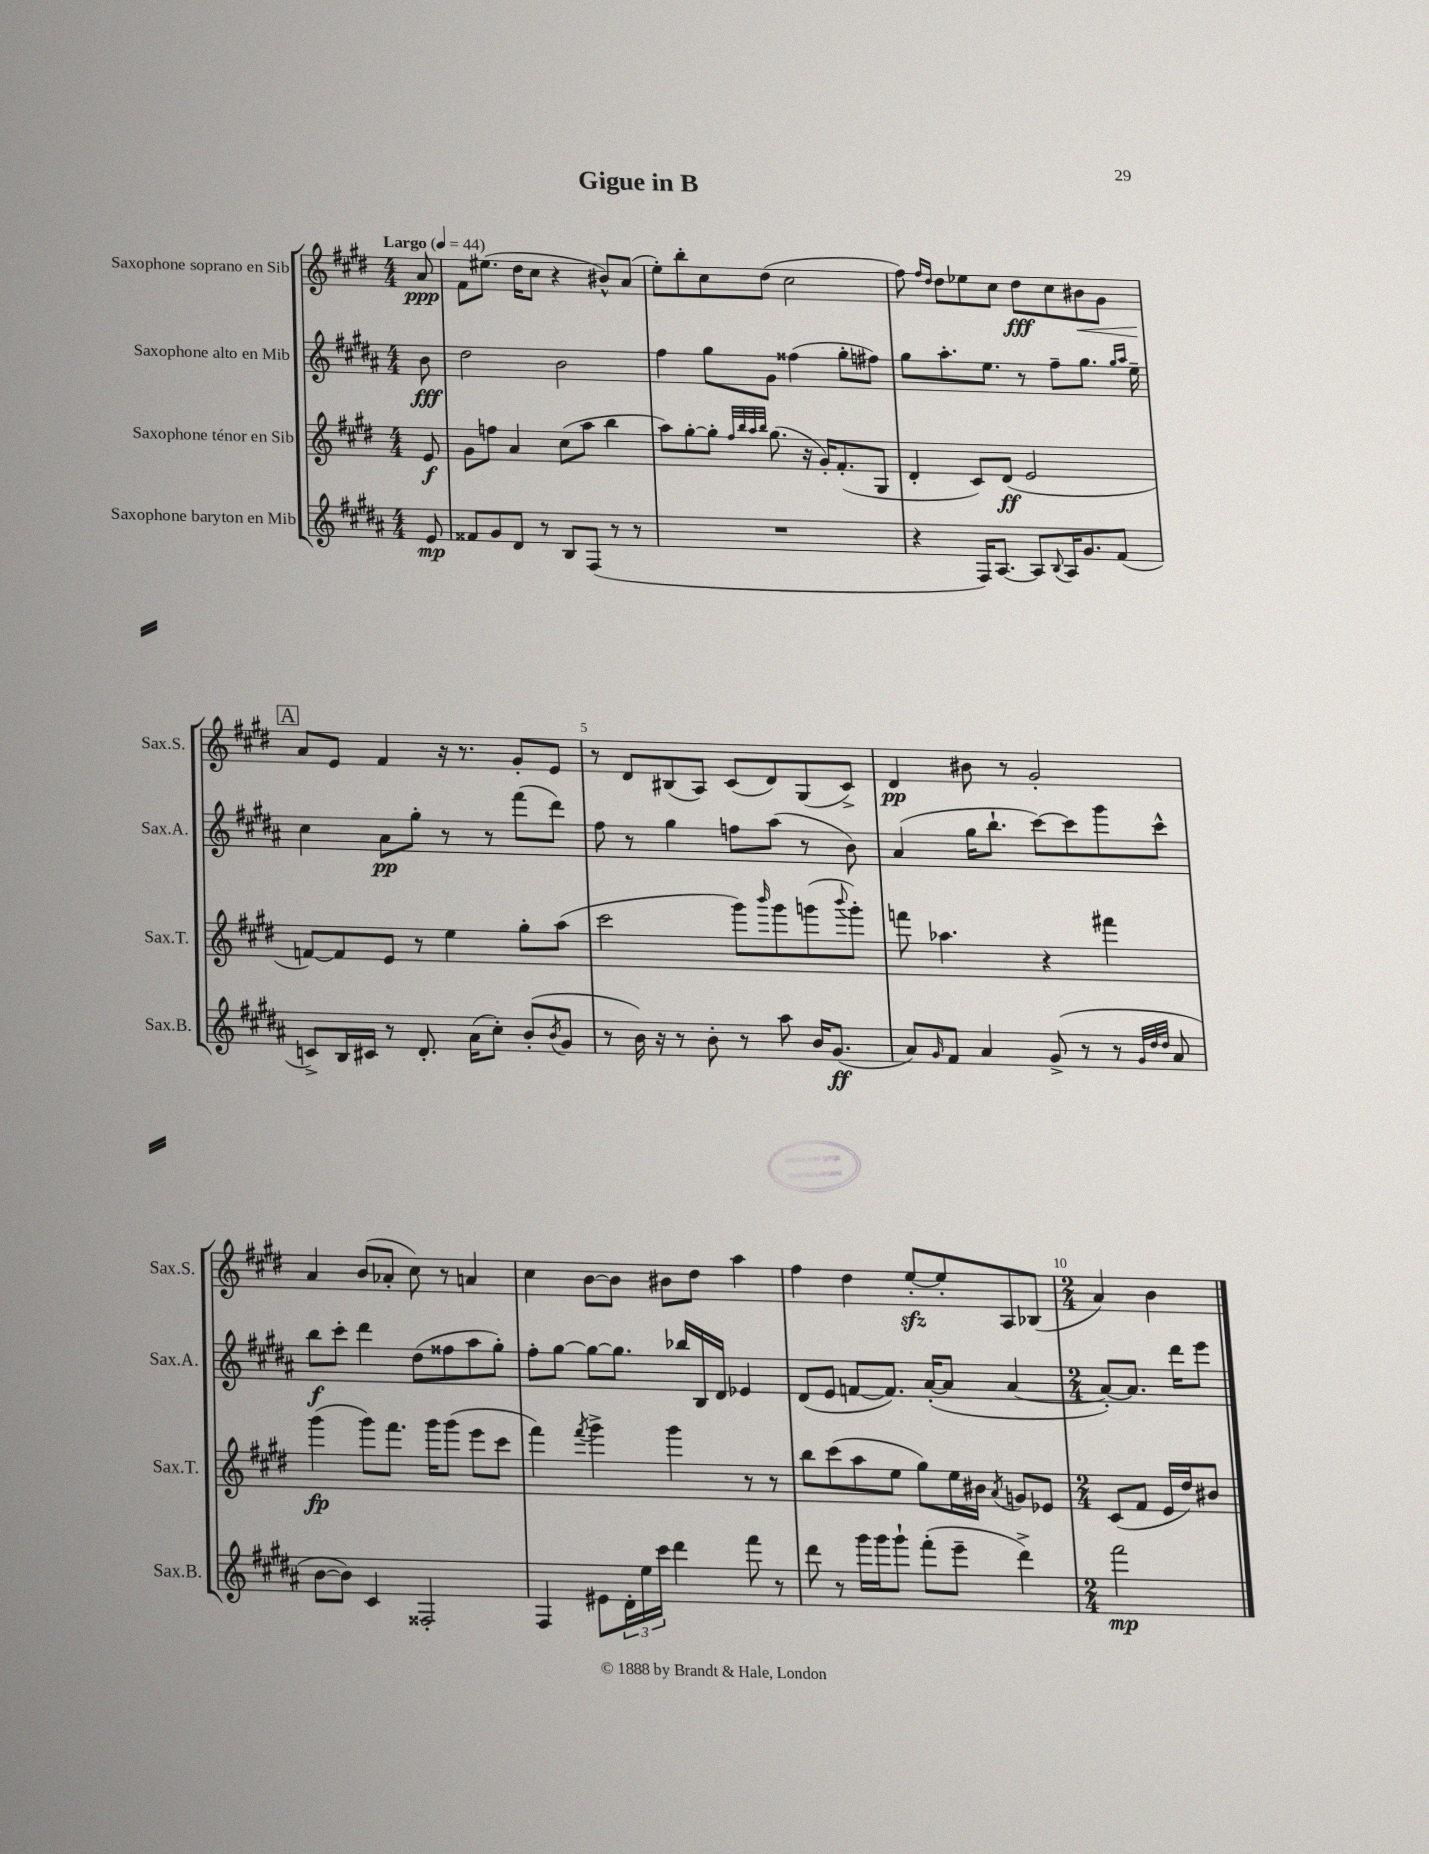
\header { title = "Gigue in B" }
<<
\new StaffGroup <<
\new Staff = "s0" \with { instrumentName = "Saxophone soprano en Sib" shortInstrumentName = "Sax.S." } {
    \clef treble \key e \major \numericTimeSignature \time 4/4 \partial 8 \tempo "Largo" 4 = 44
    a'8\ppp |
    fis'8 eis''8.( dis''16 cis''8 r4 bis'8-^) a'8( |
    e''8-.) b''8-. cis''8 dis''8( cis''2 |
    fis''8) \grace { fis''16 dis''16 } dis''8 ees''8 cis''8 dis''8\fff cis''8 bis'8\< gis'8 |
    \mark \markup { \box "A" } a'8\! e'8 fis'4 r16 r8. gis'8-. e'8 |
    r8 dis'8 bis8( a8) cis'8( dis'8) gis8( cis'8->) |
    dis'4\pp bis'8 r8 gis'2-. |
    a'4 b'8( aes'8-. cis''8) r8 a'4 |
    cis''4 b'8~ b'8 bis'8 dis''8 a''4 |
    fis''4 dis''4 e''8~-.\sfz e''8-. a8 bes8( |
    \numericTimeSignature \time 2/4 a'4) b'4 \bar "|." |
}
\new Staff = "s1" \with { instrumentName = "Saxophone alto en Mib" shortInstrumentName = "Sax.A." } {
    \clef treble \key b \major \numericTimeSignature \time 4/4 \partial 8
    b'8\fff |
    dis''2 b'2 |
    fis''4 gis''8 gis'8 fisis''4( gis''8-. fis''8) |
    gis''8 ais''8.-. e''8. r8 fis''8-- gis''8. \grace { gis''16 ais''16 } e''16-- |
    \mark \markup { \box "A" } cis''4 ais'8\pp gis''8-. r8 r8 fis'''8( dis'''8) |
    fis''8 r8 gis''4 f''8 ais''8( r8 b'8) |
    ais'4( gis''16 b''8.-! cis'''8~) cis'''8 gis'''8 cis'''8-^ |
    b''8\f cis'''8-. dis'''4 dis''8( fisis''8 ais''8 gis''8-.) |
    fis''8-. gis''8~ gis''8~ gis''8. bes''16 b16 dis'16 ees'4 |
    dis'8( e'8 f'8~ f'8.) ais'16~-.( ais'8 ais'4~ |
    \numericTimeSignature \time 2/4 ais'8~-.) ais'8. dis'''16 e'''8 \bar "|." |
}
\new Staff = "s2" \with { instrumentName = "Saxophone ténor en Sib" shortInstrumentName = "Sax.T." } {
    \clef treble \key e \major \numericTimeSignature \time 4/4 \partial 8
    e'8\f |
    gis'8 f''8 a'4 cis''8( a''8 b''4 |
    a''8) gis''8~-. gis''8-. \grace { fis''32 b''32 a''32 b''32 } gis''8.( r16 gis'16-.) fis'8.-.( gis8 |
    dis'4-. cis'8) dis'8\ff( e'2 |
    \mark \markup { \box "A" } f'8~) f'8 e'8 r8 e''4 gis''8-. a''8( |
    cis'''2 gis'''8) \grace { b'''16 } gis'''8 g'''8( \appoggiatura { b'''8 } g'''8-.) |
    f'''8 aes''4. r4 fis'''4 |
    gis'''4\fp( gis'''8) fis'''8. gis'''16 gis'''8( e'''8 cis'''8 |
    fis'''4) \acciaccatura { fis'''8 } gis'''4-> gis'''4 r8 r8 |
    b''8 cis'''8( a''8 e''8 gis''8) e''16 bis'16 \acciaccatura { a'8 } g'8 ees'8 |
    \numericTimeSignature \time 2/4 cis'8( fis'8 e'16 dis''16) bis'8 \bar "|." |
}
\new Staff = "s3" \with { instrumentName = "Saxophone baryton en Mib" shortInstrumentName = "Sax.B." } {
    \clef treble \key b \major \numericTimeSignature \time 4/4 \partial 8
    e'8\mp |
    fisis'8 gis'8 dis'8 r8 b8 fis8( r8 r8 |
    R1 |
    r4 fis16) ais8.~ ais8 \appoggiatura { b8 } ais16 gis'8. fis'8( |
    \mark \markup { \box "A" } c'8->) b16 cis'16 r8 dis'8.-. ais'16( cis''8-.) b'8-.( \acciaccatura { b'8 } gis'8 |
    r8 b'16) r16 r8 b'8-. r8 ais''8 b'16 gis'8.\ff( |
    ais'8) \grace { gis'16 } fis'8 ais'4 gis'8->( r8 r8 \grace { gis'32 dis''32 dis''32 } ais'8 |
    b'8~ b'8) cis'4 fisis2-. |
    fis4 eis'8 \tuplet 3/2 { dis'16-. e''16 cis'''16 } dis'''4 fis'''8 r8 |
    dis'''8 r8 gis'''16 gis'''16 gis'''8-! fis'''8-.( e'''8-- dis'''4->) |
    \numericTimeSignature \time 2/4 fis'''2\mp \bar "|." |
}
>>
>>
\layout { \context { \Score \override BarNumber.break-visibility = ##(#f #t #t) barNumberVisibility = #(every-nth-bar-number-visible 5) } }
